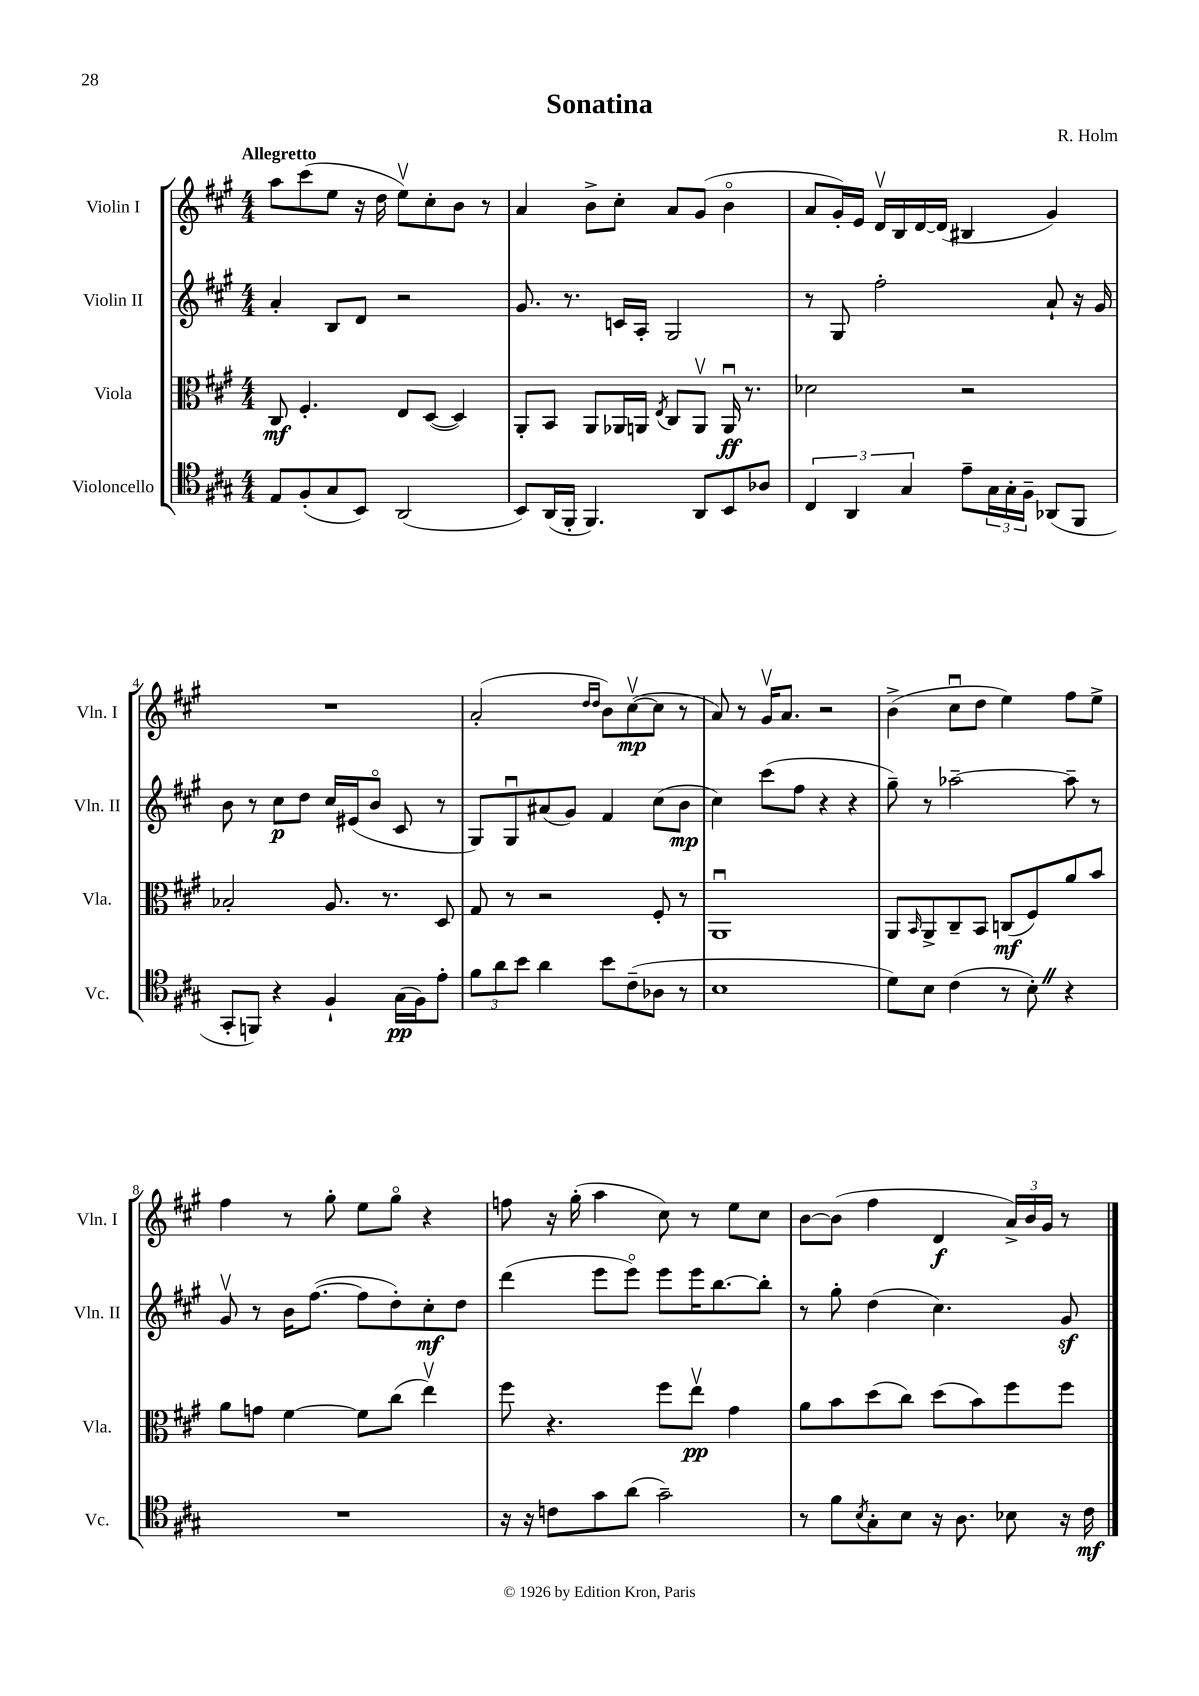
\header { title = "Sonatina" composer = "R. Holm" }
<<
\new StaffGroup <<
\new Staff = "s0" \with { instrumentName = "Violin I" shortInstrumentName = "Vln. I" } {
    \clef treble \key a \major \numericTimeSignature \time 4/4 \tempo "Allegretto"
    a''8 cis'''8( e''8 r16 d''16 e''8\upbow) cis''8-. b'8 r8 |
    a'4 b'8-> cis''8-. a'8 gis'8( b'4\flageolet |
    a'8 gis'16-.) e'16 d'16\upbow b16 d'16~ d'16( bis4 gis'4) |
    R1 |
    a'2-.( \grace { d''16 d''16 } b'8) cis''8~\upbow\mp( cis''8 r8 |
    a'8) r8 gis'16\upbow a'8. r2 |
    b'4->( cis''8\downbow d''8 e''4) fis''8 e''8-> |
    fis''4 r8 gis''8-. e''8 gis''8\flageolet r4 |
    f''8 r16 gis''16-.( a''4 cis''8) r8 e''8 cis''8 |
    b'8~ b'8( fis''4 d'4\f \tuplet 3/2 { a'16->) b'16 gis'16 } r8 \bar "|." |
}
\new Staff = "s1" \with { instrumentName = "Violin II" shortInstrumentName = "Vln. II" } {
    \clef treble \key a \major \numericTimeSignature \time 4/4
    a'4-. b8 d'8 r2 |
    gis'8. r8. c'16 a16-. gis2 |
    r8 gis8 fis''2-. a'8-! r16 gis'16 |
    b'8 r8 cis''8\p d''8 cis''16 eis'16( b'8\flageolet cis'8 r8 |
    gis8) gis8\downbow ais'8( gis'8) fis'4 cis''8( b'8\mp |
    cis''4) cis'''8( fis''8 r4 r4 |
    gis''8--) r8 aes''2~-- aes''8-- r8 |
    gis'8\upbow r8 b'16 fis''8.~( fis''8 d''8-.) cis''8-.\mf d''8 |
    d'''4( e'''8 e'''8\flageolet) e'''8 e'''16 b''8.~ b''8-. |
    r8 gis''8-. d''4( cis''4.) gis'8\sf \bar "|." |
}
\new Staff = "s2" \with { instrumentName = "Viola" shortInstrumentName = "Vla." } {
    \clef alto \key a \major \numericTimeSignature \time 4/4
    cis8\mf fis4.-. e8 d8~( d4) |
    a,8-. b,8 a,8 aes,16 a,16 \acciaccatura { e8 } cis8 a,8\upbow a,16\downbow\ff r8. |
    des'2 r2 |
    bes2-. a8. r8. d8 |
    gis8 r8 r2 fis8-. r8 |
    a,1\downbow |
    a,8 \grace { b,16 } a,8-> cis8-- b,8 c8\mf( fis8) a'8 b'8 |
    a'8 g'8 fis'4~ fis'8 cis''8( e''4\upbow) |
    fis''8 r4. fis''8 e''8\upbow\pp gis'4 |
    a'8 b'8 d''8( cis''8) d''8( b'8) fis''8 fis''8 \bar "|." |
}
\new Staff = "s3" \with { instrumentName = "Violoncello" shortInstrumentName = "Vc." } {
    \clef tenor \key a \major \numericTimeSignature \time 4/4
    e8 fis8-.( gis8 b,8) a,2( |
    b,8) a,16( fis,16-. fis,4.) a,8 b,8 aes8 |
    \tuplet 3/2 { cis4 a,4 gis4 } e'8-- \tuplet 3/2 { gis16 gis16-. fis16-- } aes,8( fis,8 |
    gis,8-. f,8) r4 fis4-! gis16\pp( fis16) e'8-. |
    \tuplet 3/2 { fis'8 a'8 b'8 } a'4 b'8 cis'8--( aes8 r8 |
    b1 |
    d'8) b8 cis'4( r8 b8-.) \once \override BreathingSign.text = \markup { \musicglyph "scripts.caesura.straight" } \breathe r4 |
    R1 |
    r16 r16 c'8 gis'8 a'8( gis'2--) |
    r8 fis'8 \acciaccatura { b8 } gis8-. b8 r16 a8. bes8 r16 cis'16\mf \bar "|." |
}
>>
>>
